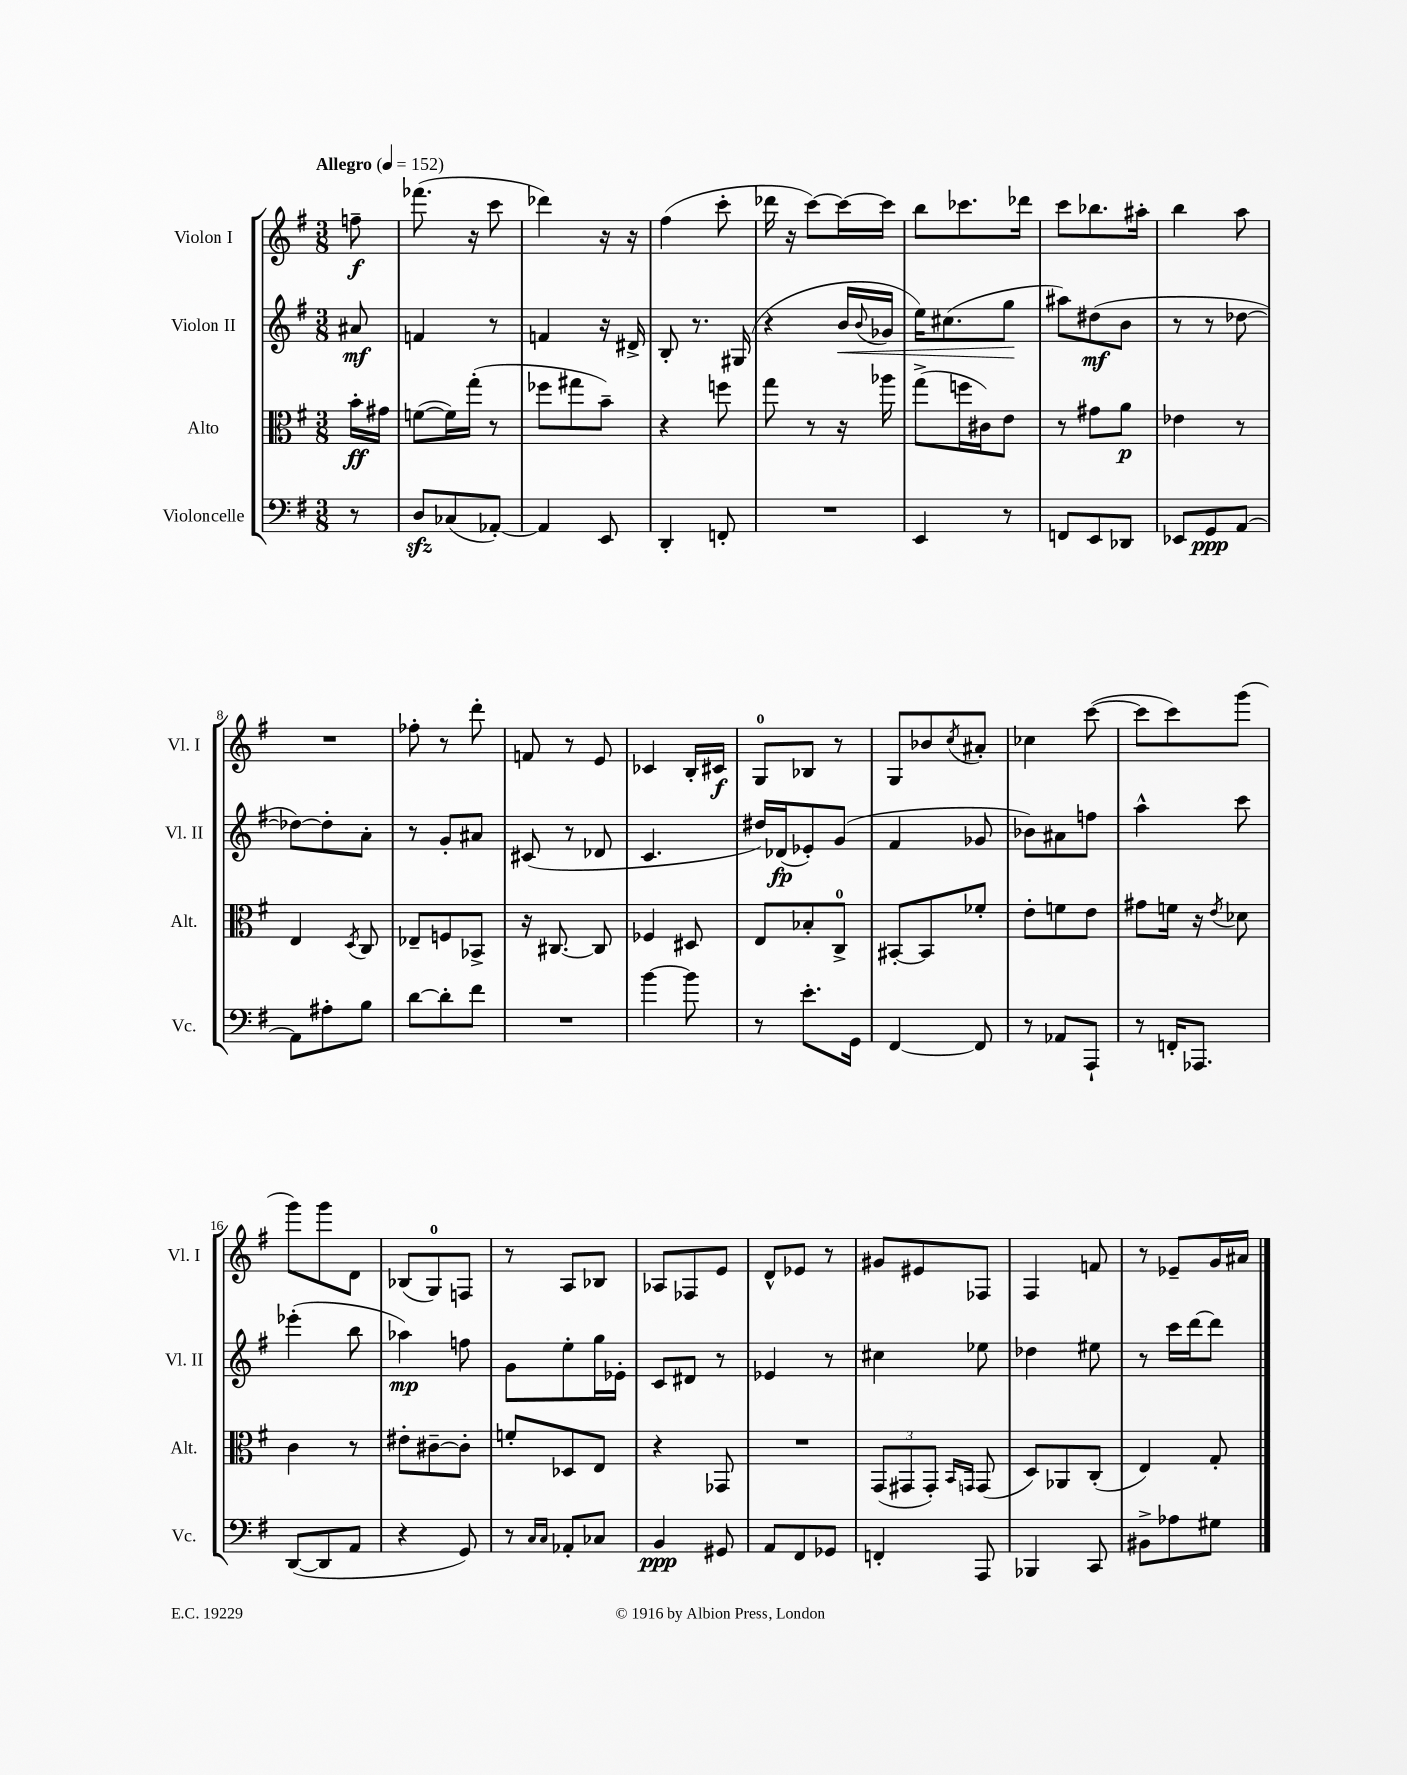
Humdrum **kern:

**kern	**dynam	**kern	**dynam	**kern	**dynam	**kern	**dynam
*part4	*part4	*part3	*part3	*part2	*part2	*part1	*part1
*staff4	*staff4	*staff3	*staff3	*staff2	*staff2	*staff1	*staff1
*I"Violoncelle	*	*I"Alto	*	*I"Violon II	*	*I"Violon I	*
*I'Vc.	*	*I'Alt.	*	*I'Vl. II	*	*I'Vl. I	*
*clefF4	*	*clefC3	*	*clefG2	*	*clefG2	*
*k[f#]	*	*k[f#]	*	*k[f#]	*	*k[f#]	*
*M3/8	*	*M3/8	*	*M3/8	*	*M3/8	*
*MM152	*	*MM152	*	*MM152	*	*MM152	*
=	=	=	=	=	=	=	=
!	!	!	!	!	!	!LO:TX:a:B:t=Allegro	!
8r	.	16b'\LL	ff	8a#X/	mf	8ffn~\	f
.	.	16g#X\JJ	.	.	.	.	.
=1	=1	=1	=1	=1	=1	=1	=1
8Dzz/L	.	([8fn\L	.	4fn/	.	(8.fff-X\	.
(8C-X/	.	16f\L])	.	.	.	.	.
.	.	(16gg'\JJ	.	.	.	16r	.
[8AA-X'/J)	.	8r	.	8r	.	8ccc\	.
=2	=2	=2	=2	=2	=2	=2	=2
4AA-/]	.	8ff-X\L	.	4fn/	.	4ddd-X\)	.
.	.	8gg#X\	.	.	.	.	.
8EE/	.	8b~\J)	.	16r	.	16r	.
.	.	.	.	16d#X^/	.	16r	.
=3	=3	=3	=3	=3	=3	=3	=3
4DD'/	.	4r	.	8B'/	.	(4ff#\	.
.	.	.	.	8.r	.	.	.
8FFn'/	.	8ffn\	.	.	.	8ccc'\	.
.	.	.	.	(16G#X/	.	.	.
=4	=4	=4	=4	=4	=4	=4	=4
4.r	.	8gg\	.	4r	.	16ddd-X\	.
.	.	.	.	.	.	16r	.
.	.	8r	.	.	.	[8ccc\L)	.
!	!	!	!	!	!LO:HP:b	!	!
.	.	16r	.	16b/LL	<	16ccc\L_	.
.	.	.	.	8qqb/	.	.	.
.	.	16aa-X\	.	16g-X/JJ	.	16ccc\JJ]	.
=5	=5	=5	=5	=5	=5	=5	=5
4EE/	.	(8gg^\L	.	16ee\KL)	.	8bb\L	.
.	.	.	.	(8.cc#X\	.	.	.
.	.	16ffn\L	.	.	.	8.ccc-X\	.
.	.	16c#X\J)	.	.	.	.	.
8r	.	8e\J	.	8gg\J	.	.	.
.	.	.	.	.	.	16ddd-X\Jk	.
.	.	.	.	.	[	.	.
=6	=6	=6	=6	=6	=6	=6	=6
8FFn/L	.	8r	.	8aa#X\L)	.	8ccc\L	.
8EE/	.	8g#X\L	.	(8dd#X\	mf	8.bb-X\	.
8DD-X/J	.	8a\J	p	8b\J	.	.	.
.	.	.	.	.	.	16aa#X'\Jk	.
=7	=7	=7	=7	=7	=7	=7	=7
8EE-X/L	.	4e-X\	.	8r	.	4bb\	.
8GG/	ppp	.	.	8r	.	.	.
[8AA/J	.	8r	.	[8dd-X\	.	8aa\	.
!!LO:LB:g=z
=8	=8	=8	=8	=8	=8	=8	=8
8AA\L]	.	4E/	.	8dd-X\L_)	.	4.r	.
8A#X'\	.	.	.	8dd-'\]	.	.	.
.	.	8qD/	.	.	.	.	.
8B\J	.	8C/	.	8a'\J	.	.	.
=9	=9	=9	=9	=9	=9	=9	=9
[8d\L	.	8E-X~/L	.	8r	.	8ff-X'\	.
8d'\]	.	8Fn/	.	8g'/L	.	8r	.
8f#\J	.	8BB-X^/J	.	8a#X/J	.	8ddd'\	.
=10	=10	=10	=10	=10	=10	=10	=10
4.r	.	16r	.	(8c#X/	.	8fn/	.
.	.	[8.C#X/	.	.	.	.	.
.	.	.	.	8r	.	8r	.
.	.	8C#/]	.	8d-X/	.	8e/	.
=11	=11	=11	=11	=11	=11	=11	=11
[4b\	.	4F-X/	.	4.c/	.	4c-X/	.
8b\]	.	8D#X/	.	.	.	16B'/LL	.
.	.	.	.	.	.	16c#X/JJ	f
=12	=12	=12	=12	=12	=12	=12	=12
8r	.	8E/L	.	16dd#X/LL)	.	8G/L	.
.	.	.	.	(16d-X/J	fp	.	.
8.e'\L	.	8B-X'/	.	8e-X'/)	.	8B-X/J	.
.	.	8C^/J	.	(8g/J	.	8r	.
16GG\Jk	.	.	.	.	.	.	.
=13	=13	=13	=13	=13	=13	=13	=13
[4FF#/	.	[8BB#X'/L	.	4f#/	.	8G/L	.
.	.	8BB#/]	.	.	.	8b-X/	.
.	.	.	.	.	.	8qcc/	.
8FF#/]	.	8f-X'/J	.	8g-X/	.	8a#X'/J	.
=14	=14	=14	=14	=14	=14	=14	=14
8r	.	8e'\L	.	8b-X\L)	.	4cc-X\	.
8AA-X/L	.	8fn\	.	8a#X\	.	.	.
8AAA`/J	.	8e\J	.	8ffn\J	.	([8ccc\	.
=15	=15	=15	=15	=15	=15	=15	=15
8r	.	8g#X\L	.	4aa^^\	.	8ccc\L]	.
16FFn'/KL	.	16fn\Jk	.	.	.	8ccc\)	.
8.AAA-X/J	.	16r	.	.	.	.	.
.	.	8qe/	.	.	.	.	.
.	.	8d-X\	.	8ccc\	.	(8ggg\J	.
!!LO:LB:g=z
=16	=16	=16	=16	=16	=16	=16	=16
([8DD/L	.	4c\	.	(4eee-X'\	.	8ggg\L)	.
8DD/]	.	.	.	.	.	8ggg\	.
8AA/J	.	8r	.	8bb\	.	8d\J	.
=17	=17	=17	=17	=17	=17	=17	=17
4r	.	8e#X'\L	.	4aa-X\)	mp	(8B-X/L	.
.	.	[8c#X~\	.	.	.	8G/)	.
8GG/)	.	8c#'\J]	.	8ffn\	.	8Fn/J	.
=18	=18	=18	=18	=18	=18	=18	=18
8r	.	8fn'/L	.	8g\L	.	8r	.
16qqC/LL	.	.	.	.	.	.	.
16qqC/JJ	.	.	.	.	.	.	.
8AA-X'/L	.	8D-X/	.	8ee'\	.	8A/L	.
8C-X/J	.	8E/J	.	16gg\L	.	8B-X/J	.
.	.	.	.	16e-X'\JJ	.	.	.
=19	=19	=19	=19	=19	=19	=19	=19
4BB/	ppp	4r	.	8c/L	.	8A-X/L	.
.	.	.	.	8d#X/J	.	8F-X/	.
8GG#X/	.	8GG-X/	.	8r	.	8e/J	.
=20	=20	=20	=20	=20	=20	=20	=20
8AA/L	.	4.r	.	4e-X/	.	8d^^/L	.
8FF#/	.	.	.	.	.	8e-X/J	.
8GG-X/J	.	.	.	8r	.	8r	.
=21	=21	=21	=21	=21	=21	=21	=21
4FFn'/	.	(12GG/L	.	4cc#X\	.	8g#X/L	.
.	.	12GG#X/	.	.	.	.	.
.	.	.	.	.	.	8e#X/	.
.	.	12GG#'/J)	.	.	.	.	.
.	.	16qqBB/LL	.	.	.	.	.
.	.	16qqGGn/JJ	.	.	.	.	.
8AAA/	.	(8GG/	.	8ee-X\	.	8F-X/J	.
=22	=22	=22	=22	=22	=22	=22	=22
4BBB-X/	.	8D/L)	.	4dd-X\	.	4F#/	.
.	.	8AA-X/	.	.	.	.	.
8CC/	.	(8C'/J	.	8ee#X\	.	8fn/	.
=23	=23	=23	=23	=23	=23	=23	=23
8BB#X^\L	.	4E/)	.	8r	.	8r	.
8A-X\	.	.	.	16ccc\LL	.	8e-X~/L	.
.	.	.	.	[16ddd\J	.	.	.
8G#X\J	.	8G'/	.	8ddd\J]	.	16g/L	.
.	.	.	.	.	.	16a#X/JJ	.
==	==	==	==	==	==	==	==
*-	*-	*-	*-	*-	*-	*-	*-
